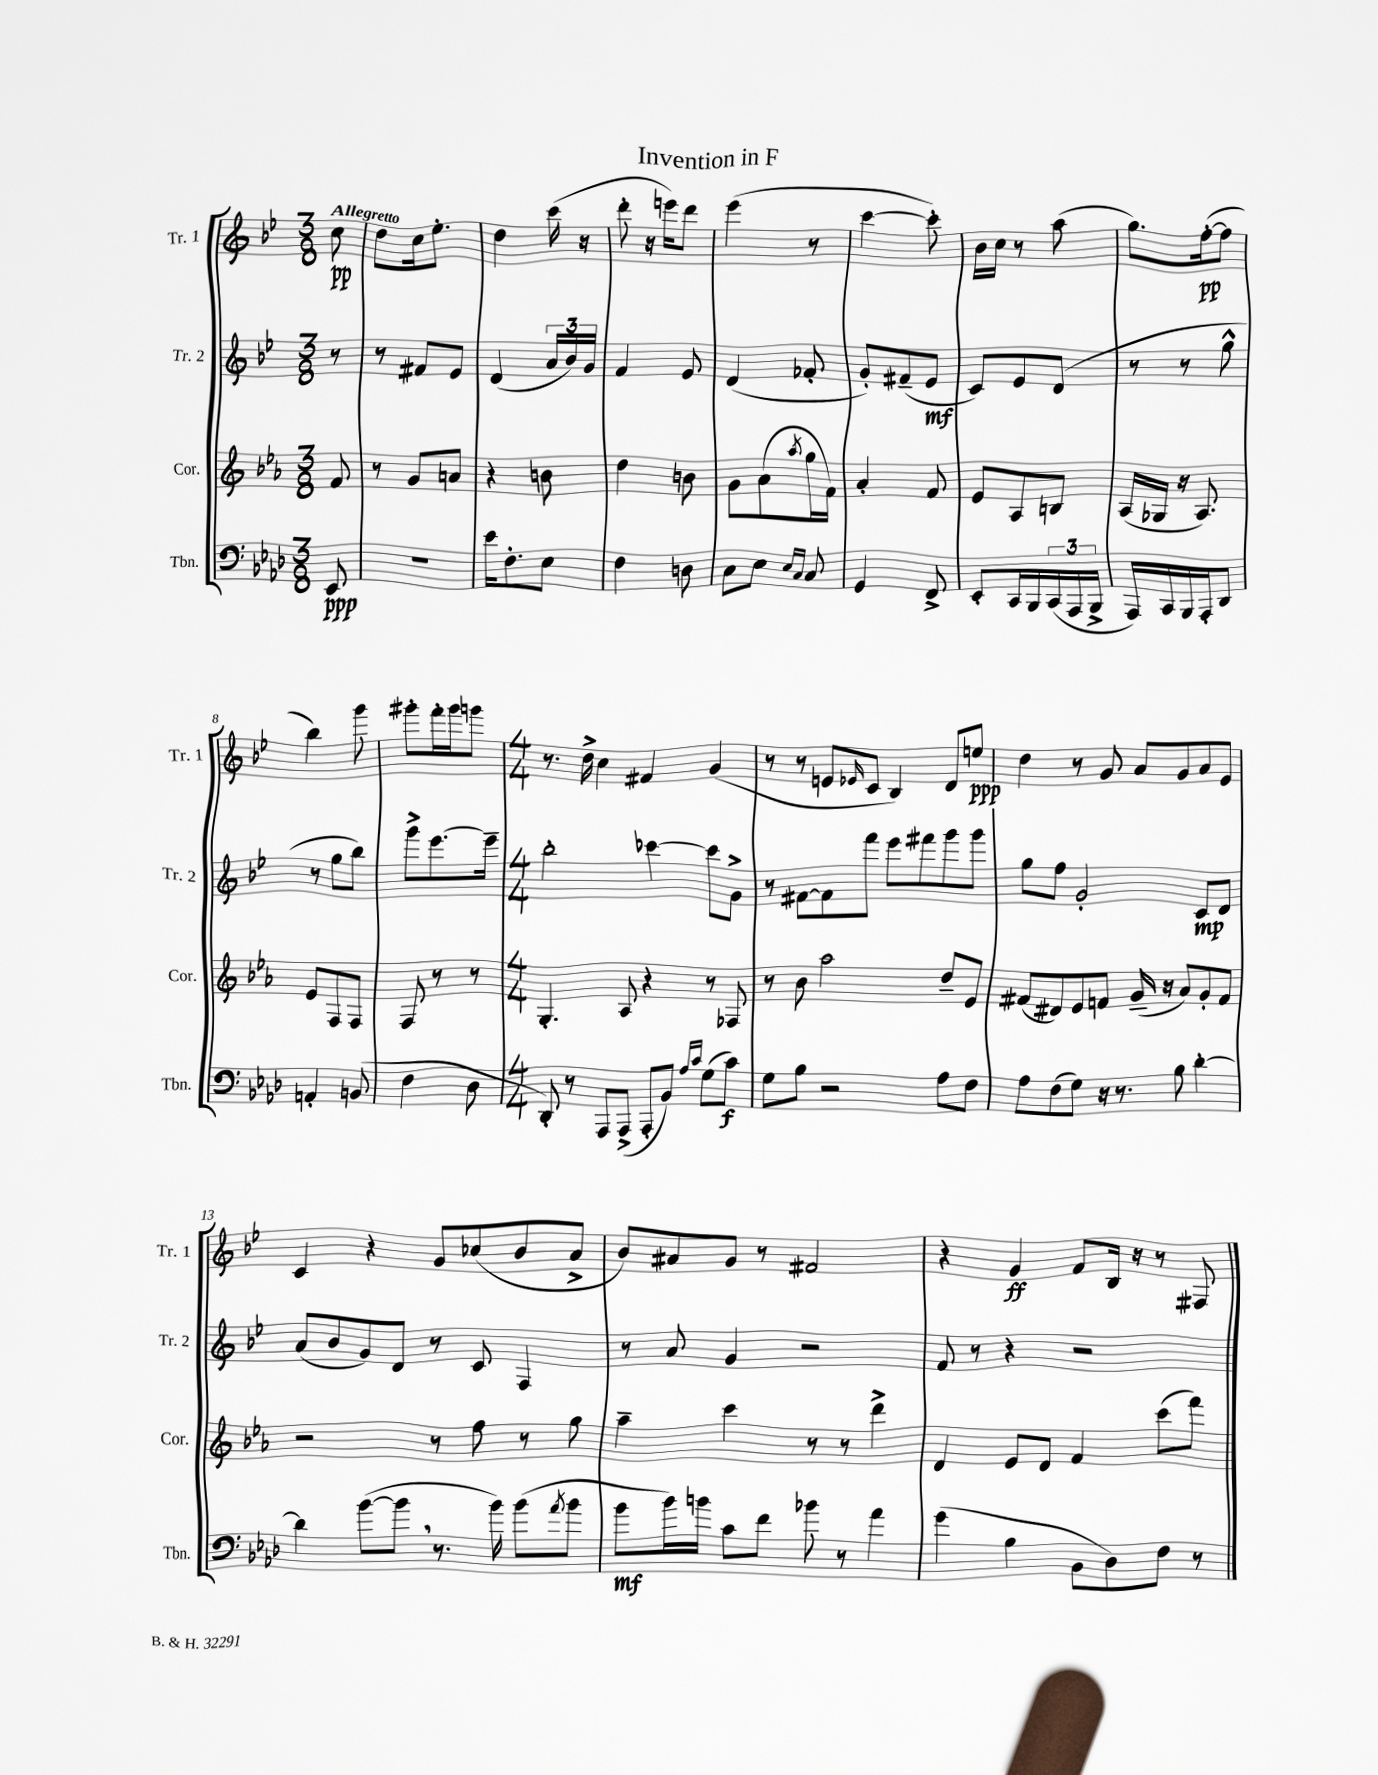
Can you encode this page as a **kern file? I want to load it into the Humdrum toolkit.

**kern	**dynam	**kern	**kern	**dynam	**kern	**dynam
*part4	*part4	*part3	*part2	*part2	*part1	*part1
*staff4	*staff4	*staff3	*staff2	*staff2	*staff1	*staff1
*I"Tbn.	*	*I"Cor.	*I"Tr. 2	*	*I"Tr. 1	*
*I'Tbn.	*	*I'Cor.	*I'Tr. 2	*	*I'Tr. 1	*
*clefF4	*	*clefG2	*clefG2	*	*clefG2	*
*k[b-e-a-d-]	*	*k[b-e-a-]	*k[b-e-]	*	*k[b-e-]	*
*M3/8	*	*M3/8	*M3/8	*	*M3/8	*
=	=	=	=	=	=	=
!	!	!	!	!	!LO:TX:a:B:t=Allegretto	!
8EE-/	ppp	8f/	8r	.	8cc\	pp
=1	=1	=1	=1	=1	=1	=1
4.r	.	8r	8r	.	8dd\L	.
.	.	8g/L	8f#X/L	.	16cc\k	.
.	.	.	.	.	8.ee-'\J	.
.	.	8an/J	8e-/J	.	.	.
=2	=2	=2	=2	=2	=2	=2
16e-\KL	.	4r	(4d/	.	4dd\	.
8.F'\	.	.	.	.	.	.
8E-\J	.	8bn\	24a/LL	.	(16ccc\	.
.	.	.	24b-/)	.	.	.
.	.	.	.	.	16r	.
.	.	.	24g/JJ	.	.	.
=3	=3	=3	=3	=3	=3	=3
4F\	.	4dd\	4f/	.	8ddd'\	.
.	.	.	.	.	16r	.
.	.	.	.	.	16eeen\KL)	.
8Dn\	.	8bn\	8e-/	.	8ddd\J	.
=4	=4	=4	=4	=4	=4	=4
8C\L	.	8g\L	(4d/	.	(4eee-\	.
8E-\J	.	(8a-\	.	.	.	.
16qqE-/LL	.	.	.	.	.	.
16qqC/JJ	.	8qaa-/	.	.	.	.
8C/	.	16gg\L	8f-X'/	.	8r	.
.	.	16f\JJ)	.	.	.	.
=5	=5	=5	=5	=5	=5	=5
4GG/	.	4a-'/	8g'/L)	.	[4ccc\	.
.	.	.	(8f#X~/	.	.	.
8FF^/	.	8f/	8e-/J	mf	8ccc'\])	.
=6	=6	=6	=6	=6	=6	=6
8EE-'/L	.	8e-/L	8c/L)	.	16b-\LL	.
.	.	.	.	.	16cc\JJ	.
16CC/L	.	8A-/	8e-/	.	8r	.
16BBB-/	.	.	.	.	.	.
(24CC/	.	8Bn/J	(8d/J	.	(8aa\	.
24AAA-/	.	.	.	.	.	.
24BBB-^/JJ	.	.	.	.	.	.
=7	=7	=7	=7	=7	=7	=7
16AAA-/LL)	.	(16A-/LL	8r	.	8.gg\L)	.
16CC/	.	16G-X/JJ	.	.	.	.
16BBB-/	.	16r	8r	.	.	.
16AAA-'/J	.	8.A-/)	.	.	([16ff'\k	pp
8DD-/J	.	.	8gg^^\	.	8ff\J]	.
!!LO:LB:g=z
=8	=8	=8	=8	=8	=8	=8
4AAn'/	.	8e-/L	8r	.	4bb-\)	.
.	.	8F/	8gg\L	.	.	.
(8BBn/	.	8F/J	8bb-\J)	.	8ggg\	.
=9	=9	=9	=9	=9	=9	=9
4F\	.	8F/	8ggg^\L	.	8ggg#X'\L	.
.	.	8r	[8.eee-\	.	16fff'\L	.
.	.	.	.	.	16ggg#\J	.
8D-\	.	8r	.	.	8gggn\J	.
.	.	.	16eee-~\Jk]	.	.	.
=10	=10	=10	=10	=10	=10	=10
*M4/4	*	*M4/4	*M4/4	*	*M4/4	*
8DD-'/)	.	4.G'/	2bb-'\	.	8.r	.
8r	.	.	.	.	.	.
.	.	.	.	.	16dd^\	.
8AAA-/L	.	.	.	.	4cc\	.
(8AAA-^/J	.	8A-/	.	.	.	.
8AAA-'/L	.	4r	[4ccc-X\	.	4f#X/	.
8BB-/J)	.	.	.	.	.	.
16qqA-/LL	.	.	.	.	.	.
16qqc/JJ	.	.	.	.	.	.
(8G\L	.	8r	8ccc-\L]	.	(4g/	.
8c\J)	f	8F-X/	8g^\J	.	.	.
=11	=11	=11	=11	=11	=11	=11
8G\L	.	8r	8r	.	8r	.
8B-\J	.	8b-\	[8f#X\L	.	8r	.
2r	.	2aa-\	8f#\]	.	8en/L	.
.	.	.	.	.	16qqe-X/	.
.	.	.	8fff\J	.	8c/J	.
.	.	.	8eee-\L	.	4B-/)	.
.	.	.	8fff#X\	.	.	.
8A-\L	.	8dd~/L	8ggg\	.	8d/L	.
8F\J	.	8e-/J	8ggg\J	.	8een/J	ppp
=12	=12	=12	=12	=12	=12	=12
8A-\L	.	(8f#X/L	8gg\L	.	4dd\	.
(8F\	.	8d#X/)	8ff\J	.	.	.
8G\J)	.	8e-/	2g'/	.	8r	.
16r	.	8fn/J	.	.	8g/	.
8.r	.	.	.	.	.	.
.	.	(16g~/	.	.	8a/L	.
.	.	16r	.	.	.	.
8B-\	.	8a-/L)	.	.	8g/	.
[4d-'\	.	8g'/	8c/L	mp	8a/	.
.	.	8f/J	8d/J	.	8e-/J	.
!!LO:LB:g=z
=13	=13	=13	=13	=13	=13	=13
4d-\]	.	2r	(8a/L	.	4c/	.
.	.	.	8b-/	.	.	.
([8b-\L	.	.	8g/)	.	4r	.
8b-,\J]	.	.	8d/J	.	.	.
8.r	.	8r	8r	.	8g/L	.
.	.	8ff\	8c/	.	(8cc-X/	.
16b-\)	.	.	.	.	.	.
(8b-\L	.	8r	4F/	.	8b-/	.
8qa-/	.	.	.	.	.	.
8b-\J	.	8gg\	.	.	8a^/J	.
=14	=14	=14	=14	=14	=14	=14
8b-\L	mf	4aa-~\	8r	.	8b-/L)	.
16b-\L)	.	.	8a/	.	8a#X/	.
16bn\JJ	.	.	.	.	.	.
8c\L	.	4ccc\	4g/	.	8g/J	.
8f\J	.	.	.	.	8r	.
8b-X\	.	8r	2r	.	2f#X/	.
8r	.	8r	.	.	.	.
4a-\	.	4ddd^\	.	.	.	.
=15	=15	=15	=15	=15	=15	=15
(4g\	.	4d/	8f/	.	4r	.
.	.	.	8r	.	.	.
4B-\	.	8e-/L	4r	.	4g/	ff
.	.	8d/J	.	.	.	.
8BB-\L	.	4f/	2r	.	8f/L	.
8D-\)	.	.	.	.	16B-/Jk	.
.	.	.	.	.	16r	.
8F\J	.	(8ccc\L	.	.	8r	.
8r	.	8fff\J)	.	.	8F#X/	.
==	==	==	==	==	==	==
*-	*-	*-	*-	*-	*-	*-
